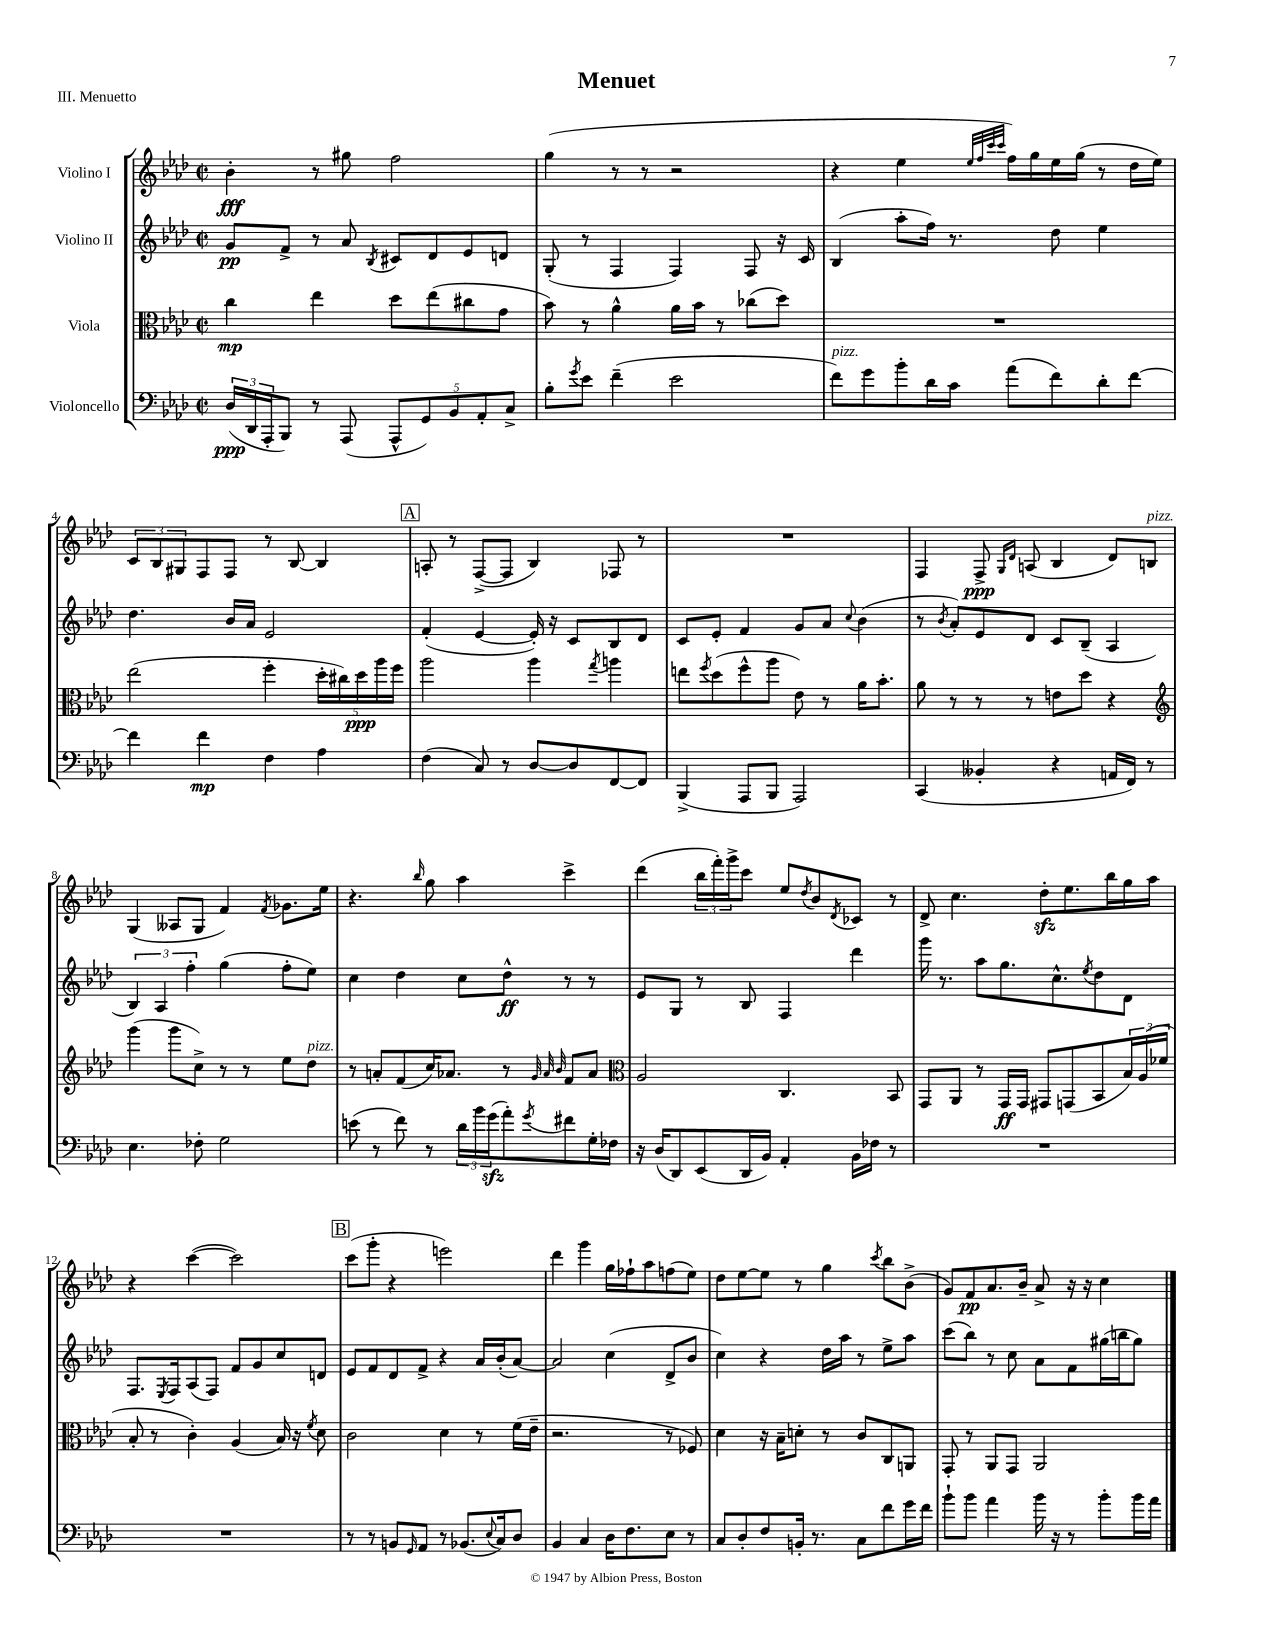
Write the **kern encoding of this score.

**kern	**dynam	**kern	**dynam	**kern	**dynam	**kern	**dynam
*part4	*part4	*part3	*part3	*part2	*part2	*part1	*part1
*staff4	*staff4	*staff3	*staff3	*staff2	*staff2	*staff1	*staff1
*I"Violoncello	*	*I"Viola	*	*I"Violino II	*	*I"Violino I	*
*clefF4	*	*clefC3	*	*clefG2	*	*clefG2	*
*k[b-e-a-d-]	*	*k[b-e-a-d-]	*	*k[b-e-a-d-]	*	*k[b-e-a-d-]	*
*M2/2	*	*M2/2	*	*M2/2	*	*M2/2	*
*met(c|)	*	*met(c|)	*	*met(c|)	*	*met(c|)	*
=1	=1	=1	=1	=1	=1	=1	=1
(24D-/LL	ppp	4cc\	mp	8g/L	pp	4b-'\	fff
24DD-/	.	.	.	.	.	.	.
24AAA-'/J	.	.	.	.	.	.	.
8BBB-/J)	.	.	.	8f^/J	.	.	.
8r	.	4ee-\	.	8r	.	8r	.
(8AAA-/	.	.	.	8a-/	.	8gg#X\	.
.	.	.	.	8qB-/	.	.	.
10AAA-^^/L	.	8dd-\L	.	8c#X/L	.	2ff\	.
10GG/)	.	.	.	.	.	.	.
.	.	(8ee-\	.	8d-/	.	.	.
10BB-/	.	.	.	.	.	.	.
.	.	8cc#X\	.	8e-/	.	.	.
10AA-'/	.	.	.	.	.	.	.
.	.	8g\J	.	8dn/J	.	.	.
10C^/J	.	.	.	.	.	.	.
=2	=2	=2	=2	=2	=2	=2	=2
8B-'\L	.	8b-\)	.	(8G'/	.	(4gg\	.
8qg/	.	.	.	.	.	.	.
8e-\J	.	8r	.	8r	.	.	.
(4f~\	.	4a-^^\	.	4F/	.	8r	.
.	.	.	.	.	.	8r	.
2e-\	.	16a-\LL	.	4F/)	.	2r	.
.	.	16b-\JJ	.	.	.	.	.
.	.	8r	.	.	.	.	.
.	.	(8cc-X\L	.	8F/	.	.	.
.	.	8dd-\J)	.	16r	.	.	.
.	.	.	.	16c/	.	.	.
=3	=3	=3	=3	=3	=3	=3	=3
!LO:TX:a:i:t=pizz.	!	!	!	!	!	!	!
8f\L)	.	1r	.	(4B-/	.	4r	.
8g\	.	.	.	.	.	.	.
8b-'\	.	.	.	8aa-'\L	.	4ee-\	.
16d-\L	.	.	.	16ff\Jk)	.	.	.
16c\JJ	.	.	.	8.r	.	.	.
.	.	.	.	.	.	32qqee-/LLL	.
.	.	.	.	.	.	32qqff/	.
.	.	.	.	.	.	32qqccc/	.
.	.	.	.	.	.	32qqccc/JJJ	.
(8a-\L	.	.	.	.	.	16ff\LL)	.
.	.	.	.	.	.	16gg\	.
8f\)	.	.	.	8dd-\	.	16ee-\	.
.	.	.	.	.	.	(16gg\JJ	.
8d-'\	.	.	.	4ee-\	.	8r	.
[8f\J	.	.	.	.	.	16dd-\LL	.
.	.	.	.	.	.	16ee-\JJ)	.
!!LO:LB:g=z
=4	=4	=4	=4	=4	=4	=4	=4
4f\]	.	(2ee-\	.	4.dd-\	.	12c/L	.
.	.	.	.	.	.	12B-/	.
.	.	.	.	.	.	12G#X/	.
4f\	mp	.	.	.	.	8F/	.
.	.	.	.	16b-/LL	.	8F/J	.
.	.	.	.	16a-/JJ	.	.	.
4F\	.	4ff'\	.	2e-/	.	8r	.
.	.	.	.	.	.	[8B-/	.
4A-\	.	20dd-'\LL	.	.	.	4B-/]	.
.	.	20cc#X\)	.	.	.	.	.
.	.	20dd-\	ppp	.	.	.	.
.	.	20aa-\	.	.	.	.	.
.	.	20ff\JJ	.	.	.	.	.
!!LO:REH:place=s1:t=A
=5	=5	=5	=5	=5	=5	=5	=5
(4F\	.	2aa-\	.	(4f'/	.	8An'/	.
.	.	.	.	.	.	8r	.
8C/)	.	.	.	[4e-/	.	([8F^/L	.
8r	.	.	.	.	.	8F/J]	.
[8D-/L	.	4aa-\	.	16e-'/])	.	4B-/)	.
.	.	.	.	16r	.	.	.
8D-/]	.	.	.	8c/L	.	.	.
.	.	8qgg/	.	.	.	.	.
[8FF/	.	4aan\	.	8B-/	.	8F-X/	.
8FF/J]	.	.	.	8d-/J	.	8r	.
=6	=6	=6	=6	=6	=6	=6	=6
(4BBB-^/	.	8een\L	.	8c/L	.	1r	.
.	.	8qff/	.	.	.	.	.
.	.	(8dd-\	.	8e-'/J	.	.	.
8AAA-/L	.	8ff^^\	.	4f/	.	.	.
8BBB-/J	.	8aa-\J	.	.	.	.	.
2AAA-/)	.	8e-\)	.	8g/L	.	.	.
.	.	8r	.	8a-/J	.	.	.
.	.	.	.	8qqcc/	.	.	.
.	.	16a-\KL	.	(4b-\	.	.	.
.	.	8.b-'\J	.	.	.	.	.
=7	=7	=7	=7	=7	=7	=7	=7
(4CC/	.	8a-\	.	8r	.	4F/	.
.	.	.	.	8qb-/	.	.	.
.	.	8r	.	8a-'/L)	.	.	.
4BB--X'/	.	8r	.	8e-/	.	8F^/	ppp
.	.	.	.	.	.	16qqG/LL	.
.	.	.	.	.	.	16qqd-/JJ	.
.	.	8r	.	8d-/J	.	(8An/	.
4r	.	8en\L	.	8c/L	.	4B-/	.
.	.	8dd-\J	.	(8B-~/J	.	.	.
16AAn/LL	.	4r	.	4A-/	.	8d-/L)	.
16FF/JJ)	.	.	.	.	.	.	.
!	!	!	!	!	!	!LO:TX:a:i:t=pizz.	!
8r	.	.	.	.	.	8Bn/J	.
!!LO:LB:g=z
=8	=8	=8	=8	=8	=8	=8	=8
*	*	*clefG2	*	*	*	*	*
4.E-\	.	(4ggg\	.	6B-/)	.	(4G/	.
.	.	.	.	6A-/	.	.	.
.	.	8ggg\L	.	.	.	8A--X/L	.
.	.	.	.	6ff'\	.	.	.
8F-X'\	.	8cc^\J)	.	.	.	8G/J	.
2G\	.	8r	.	(4gg\	.	4f/)	.
.	.	8r	.	.	.	.	.
.	.	.	.	.	.	8qf/	.
.	.	8ee-\L	.	8ff'\L	.	8.g-X\L	.
!	!	!LO:TX:a:i:t=pizz.	!	!	!	!	!
.	.	8dd-\J	.	8ee-\J)	.	.	.
.	.	.	.	.	.	16ee-\Jk	.
=9	=9	=9	=9	=9	=9	=9	=9
(8en\	.	8r	.	4cc\	.	4.r	.
8r	.	8an'/L	.	.	.	.	.
8f\)	.	(8f/	.	4dd-\	.	.	.
.	.	.	.	.	.	16qqbb-/	.
8r	.	16cc/K)	.	.	.	8gg\	.
.	.	8.a-X/J	.	.	.	.	.
24d-\LL	.	.	.	8cc\L	.	4aa-\	.
24b-\	.	.	.	.	.	.	.
(24gzz\J	.	.	.	.	.	.	.
8a-'\)	.	8r	.	8dd-^^\J	ff	.	.
.	.	32qqg/	.	.	.	.	.
.	.	32qqa-/	.	.	.	.	.
8qg/	.	32qqb-/	.	.	.	.	.
8f#X\	.	8f/L	.	8r	.	4ccc^\	.
16G'\L	.	8a-/J	.	8r	.	.	.
16F-X\JJ	.	.	.	.	.	.	.
=10	=10	=10	=10	=10	=10	=10	=10
*	*	*clefC3	*	*	*	*	*
16r	.	2A-/	.	8e-/L	.	(4ddd-\	.
(16D-/KL	.	.	.	.	.	.	.
8DD-/)	.	.	.	8G/J	.	.	.
(8EE-/	.	.	.	8r	.	24bb-\LL	.
.	.	.	.	.	.	24fff'\)	.
.	.	.	.	.	.	24ggg^\J	.
16DD-/L	.	.	.	8B-/	.	8ccc\J	.
16BB-/JJ)	.	.	.	.	.	.	.
4AA-'/	.	4.C/	.	4F/	.	8ee-/L	.
.	.	.	.	.	.	8qdd-/	.
.	.	.	.	.	.	8b-/	.
.	.	.	.	.	.	8qd-/	.
16BB-\LL	.	.	.	4ddd-\	.	8c-X/J	.
16F-X\JJ	.	.	.	.	.	.	.
8r	.	8BB-/	.	.	.	8r	.
=11	=11	=11	=11	=11	=11	=11	=11
1r	.	8GG/L	.	16ggg\	.	8d-^/	.
.	.	.	.	8.r	.	.	.
.	.	8AA-/J	.	.	.	4.cc\	.
.	.	8r	.	8aa-\L	.	.	.
.	.	16GG/LL	ff	8.gg\	.	.	.
.	.	16GG/JJ	.	.	.	.	.
.	.	8GG#X/L	.	.	.	8dd-zz'\L	.
.	.	.	.	8.cc^^\	.	.	.
.	.	(8GGn/	.	.	.	8.ee-\	.
.	.	.	.	8qee-/	.	.	.
.	.	8BB-/	.	8dd-\	.	.	.
.	.	.	.	.	.	16bb-\L	.
.	.	24B-/L)	.	8d-\J	.	16gg\	.
.	.	(24A-/	.	.	.	.	.
.	.	.	.	.	.	16aa-\JJ	.
.	.	24f-X/JJ	.	.	.	.	.
!!LO:LB:g=z
=12	=12	=12	=12	=12	=12	=12	=12
1r	.	8B-'/	.	8.F/L	.	4r	.
.	.	8r	.	.	.	.	.
.	.	.	.	8qE-/	.	.	.
.	.	.	.	16F/k	.	.	.
.	.	4c'\)	.	(8A-/	.	([4ccc\	.
.	.	.	.	8F/J)	.	.	.
.	.	(4A-/	.	8f/L	.	2ccc\])	.
.	.	.	.	8g/	.	.	.
.	.	16B-/)	.	8cc/	.	.	.
.	.	16r	.	.	.	.	.
.	.	8qf/	.	.	.	.	.
.	.	8d-\	.	8dn/J	.	.	.
!!LO:REH:place=s1:t=B
=13	=13	=13	=13	=13	=13	=13	=13
8r	.	2c\	.	8e-/L	.	(8ccc\L	.
8r	.	.	.	8f/	.	8ggg'\J	.
8BBn/L	.	.	.	8d-/	.	4r	.
16qqGG/	.	.	.	.	.	.	.
8AA-/J	.	.	.	8f^/J	.	.	.
8r	.	4d-\	.	4r	.	2eeen\)	.
(8.BB-X/L	.	.	.	.	.	.	.
.	.	8r	.	16a-/LL	.	.	.
8qqE-/	.	.	.	.	.	.	.
16C/k)	.	.	.	(16b-'/J	.	.	.
8D-/J	.	(16f\LL	.	[8a-/J)	.	.	.
.	.	16e-~\JJ	.	.	.	.	.
=14	=14	=14	=14	=14	=14	=14	=14
4BB-/	.	2.r	.	2a-/]	.	4ddd-\	.
4C/	.	.	.	.	.	4ggg\	.
16D-\KL	.	.	.	(4cc\	.	16gg\LL	.
8.F\	.	.	.	.	.	16ff-X`\J	.
.	.	.	.	.	.	8aa-\	.
8E-\J	.	8r	.	8d-^/L	.	(8ffn\	.
8r	.	8F-X/)	.	8b-/J	.	8ee-\J)	.
=15	=15	=15	=15	=15	=15	=15	=15
8C/L	.	4d-\	.	4cc\)	.	8dd-\L	.
8D-'/	.	.	.	.	.	[8ee-\	.
8F/	.	16r	.	4r	.	8ee-\J]	.
.	.	16B-~\KL	.	.	.	.	.
16BBn'/Jk	.	8dn'\J	.	.	.	8r	.
8.r	.	.	.	.	.	.	.
.	.	8r	.	16dd-\LL	.	4gg\	.
.	.	.	.	16aa-\JJ	.	.	.
8C\L	.	8c/L	.	8r	.	.	.
.	.	.	.	.	.	8qccc/	.
8f\	.	8C/	.	8ee-^\L	.	8bb-\L	.
16g\L	.	8AAn/J	.	8aa-\J	.	(8b-^\J	.
16f\JJ	.	.	.	.	.	.	.
=16	=16	=16	=16	=16	=16	=16	=16
8b-`\L	.	8GG'/	.	(8ccc\L	.	8g/L)	.
8b-\J	.	8r	.	8bb-\J)	.	8f/	pp
4a-\	.	8AA-/L	.	8r	.	8.a-/	.
.	.	8GG/J	.	8cc\	.	.	.
.	.	.	.	.	.	16b-~/Jk	.
16b-\	.	2AA-/	.	8a-\L	.	8a-^/	.
16r	.	.	.	.	.	.	.
8r	.	.	.	8f\	.	16r	.
.	.	.	.	.	.	16r	.
8b-'\L	.	.	.	(16gg#X\L	.	4cc\	.
.	.	.	.	16bbn\J	.	.	.
16b-\L	.	.	.	8gg#\J)	.	.	.
16a-\JJ	.	.	.	.	.	.	.
==	==	==	==	==	==	==	==
*-	*-	*-	*-	*-	*-	*-	*-
